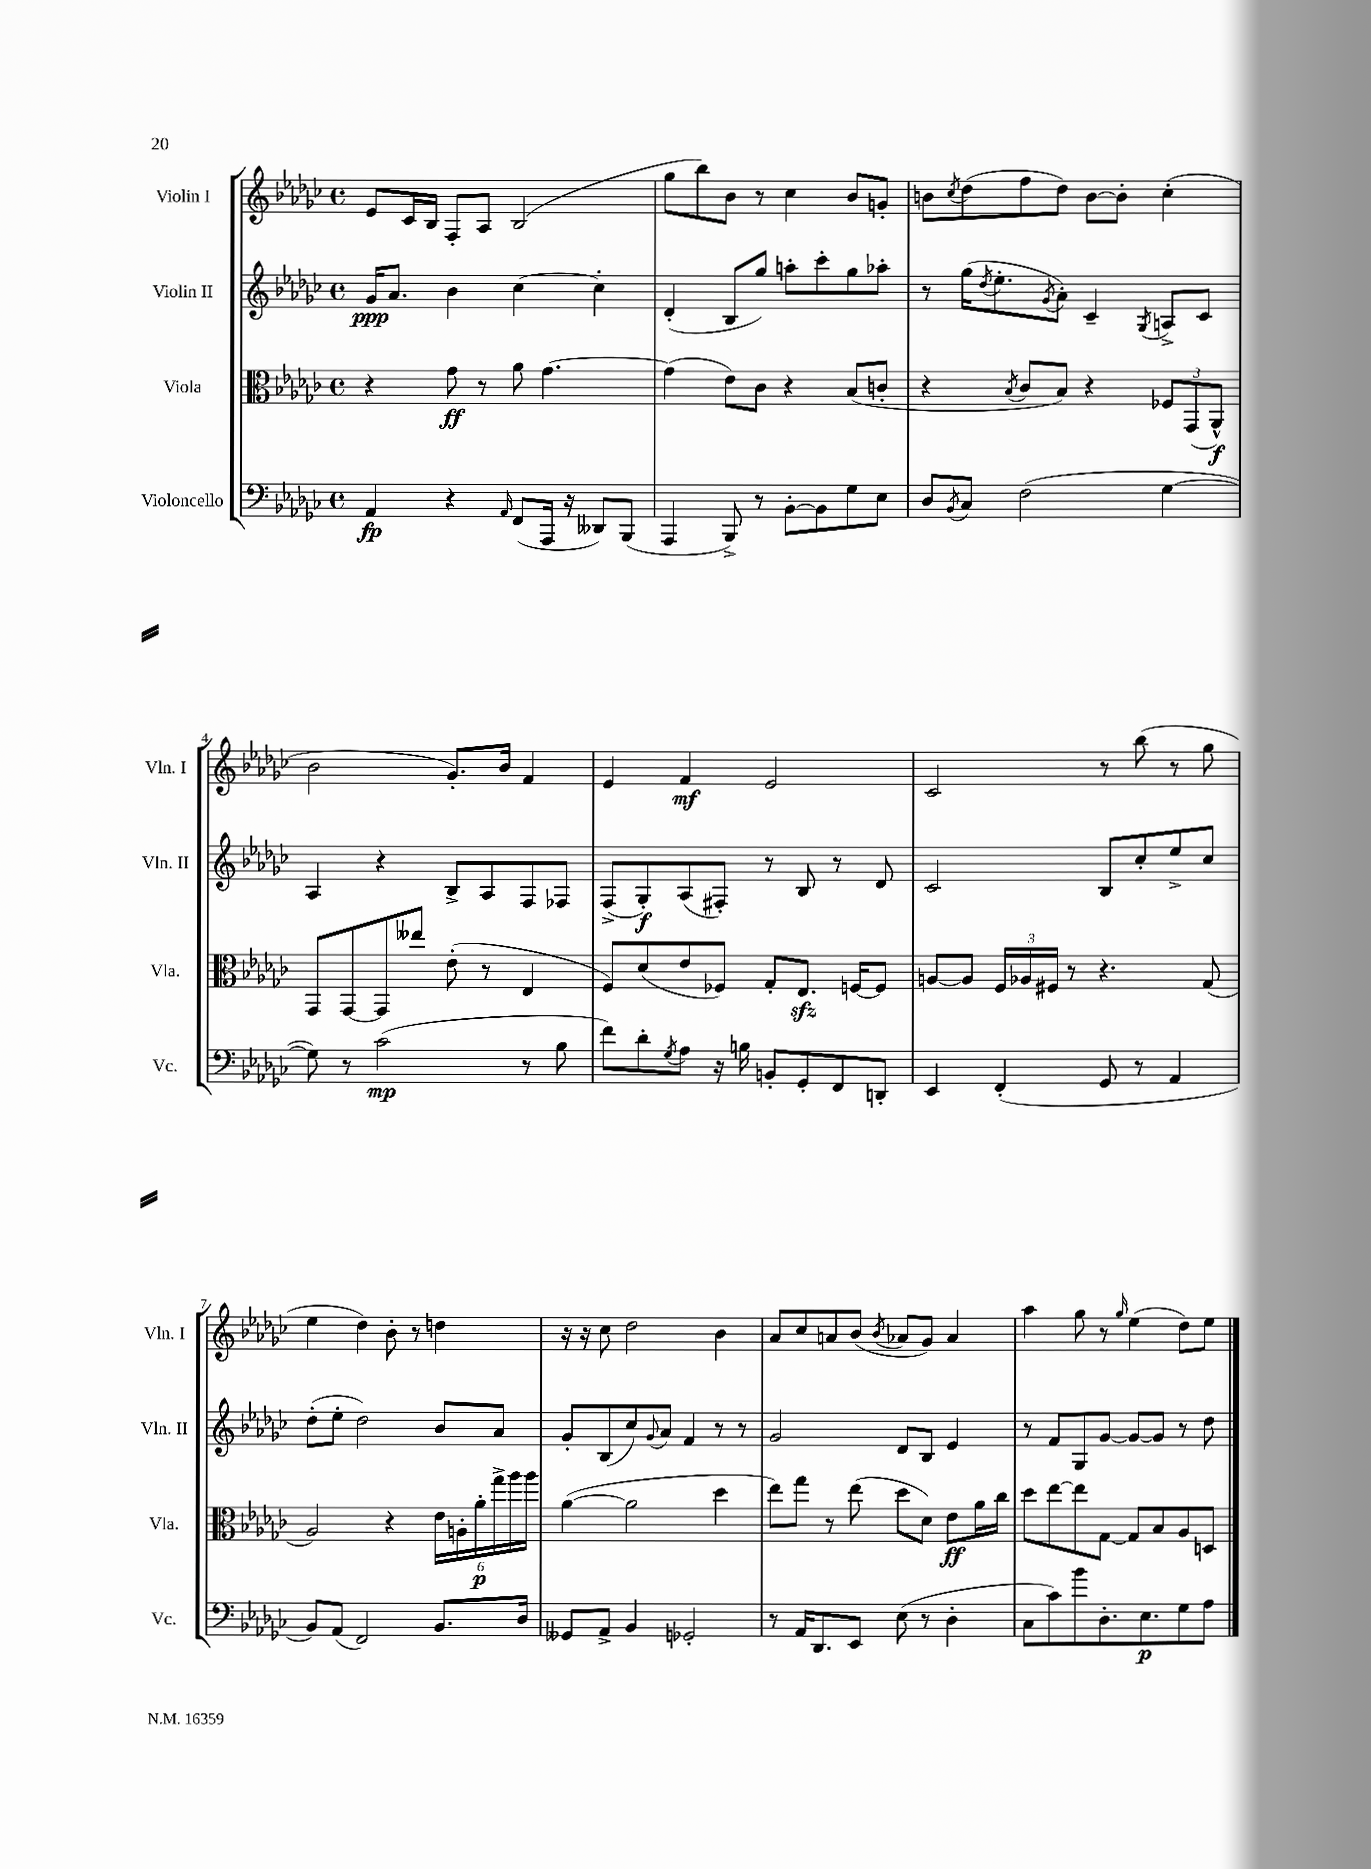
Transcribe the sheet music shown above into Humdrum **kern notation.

**kern	**kern	**kern	**kern
*staff4	*staff3	*staff2	*staff1
*clefF4	*clefC3	*clefG2	*clefG2
*k[b-e-a-d-g-c-]	*k[b-e-a-d-g-c-]	*k[b-e-a-d-g-c-]	*k[b-e-a-d-g-c-]
*M4/4	*M4/4	*M4/4	*M4/4
*met(c)	*met(c)	*met(c)	*met(c)
4AA-/	4r	16g-/LK	8e-/L
.	.	8.a-/J	.
.	.	.	16c-/L
.	.	.	16B-/JJ
4r	8g-\	4b-\	8F'/L
.	8r	.	8A-/J
16qqAA-/	.	.	.
(8FF/L	8a-\	[4cc-\	(2B-/
16AAA-/Jk	[4.g-\	.	.
16r	.	.	.
8DD--/L)	.	4cc-'\]	.
(8BBB-/J	.	.	.
=	=	=	=
4AAA-/	(4g-\]	(4d-'/	8gg-\L
.	.	.	8bb-\)
8BBB-^/)	8e-\L)	8B-/L	8b-\J
8r	8c-\J	8gg-/J)	8r
[8BB-'\L	4r	8aa'\L	4cc-\
8BB-\]	.	8ccc-'\	.
8G-\	(8B-/L	8gg-\	8b-/L
8E-\J	8c'/J	8aa-'\J	8g'/J
=	=	=	=
8D-/L	4r	8r	8b\L
8qBB-/	.	.	8qcc-/
8C-/J	.	(16gg-\LK	(8dd-\
.	.	8qdd-/	.
.	.	8.ee-'\	.
.	8qB-/	.	.
(2F\	8c-/L	.	8ff\
.	.	8qg-/	.
.	8B-/J)	8a-'\J)	8dd-\J)
.	4r	4c-~/	[8b\L
.	.	.	8b'\]J
.	.	8qG-/	.
[4G-\	12F-/L	8A^/L	(4cc-'\
.	(12GG-/	.	.
.	.	8c-/J	.
.	12AA-^^/J)	.	.
=	=	=	=
8G-\])	8GG-/L	4A-/	2b-\
8r	[8GG-/	.	.
(2c-\	8GG-/]	4r	.
.	8ee--/J	.	.
.	(8e-'\	8B-^/L	8.g-'/L)
.	8r	8A-/	.
.	.	.	16b-/Jk
8r	4E-/	8F/	4f/
8B-\	.	8F-/J	.
=	=	=	=
8f\L)	8F/L)	(8F^/L	4e-/
8d-'\	(8d-/	8G-'/)	.
8qG-/	.	.	.
8A-\J	8e-/	(8A-/	4f/
16r	8F-/J)	8F#'/J)	.
16B\	.	.	.
8BB'/L	8G-'/L	8r	2e-/
8GG-'/	8.E-/J	8B-/	.
8FF/	.	8r	.
.	[16F/LK	.	.
8DD'/J	8F/]J	8d-/	.
=	=	=	=
4EE-/	[8A/L	2c-/	2c-/
.	8A/]J	.	.
(4FF'/	24F/LL	.	.
.	24A-/	.	.
.	24F#/JJ	.	.
.	8r	.	.
8GG-/	4.r	8B-/L	8r
8r	.	8cc-'/	(8bb-\
4AA-/	.	8ee-^/	8r
.	(8G-/	8cc-/J	8gg-\
=	=	=	=
8BB-/L)	2A-/)	(8dd-'\L	4ee-\
(8AA-/J	.	8ee-'\J	.
2FF/)	.	2dd-\)	4dd-\)
.	4r	.	8b-'\
.	.	.	8r
8.BB-/L	24e-\LL	8b-/L	4dd\
.	24A'\	.	.
.	24a-'\	.	.
.	24gg-^\	8a-/J	.
.	24aa-\	.	.
16D-/Jk	.	.	.
.	24aa-\JJ	.	.
=	=	=	=
8GG--/L	([4a-\	8g-'/L	16r
.	.	.	16r
8AA-^/J	.	(8B-/	8cc-\
4BB-/	2a-\]	8cc-/)	2dd-\
.	.	8qqg-/	.
.	.	8a-/J	.
2GG-'/	.	4f/	.
.	4dd-\	8r	4b-\
.	.	8r	.
=	=	=	=
8r	8ee-\L)	2g-/	8a-/L
16AA-/LK	8gg-\J	.	8cc-/
8.DD-/	.	.	.
.	8r	.	8a/
8EE-/J	(8ee-\	.	(8b-/J
.	.	.	8qb-/
(8E-\	8dd-\L	8d-/L	8a-/L
8r	8d-\J)	8B-/J	8g-/J)
4D-'\	8e-\L	4e-/	4a-/
.	16a-\L	.	.
.	16cc-\JJ	.	.
=	=	=	=
8C-\L	8dd-\L	8r	4aa-\
8c-\)	[8ee-\	8f/L	.
8b-\	8ee-\]	8G-/	8gg-\
8.D-'\	[8G-\J	[8g-/J	8r
.	.	.	16qqgg-/
.	8G-/]L	8g-/_L	(4ee-\
8.E-\	.	.	.
.	8B-/	8g-/]J	.
8G-\	8A-/	8r	8dd-\L)
8A-\J	8D/J	8dd-\	8ee-\J
==	==	==	==
*-	*-	*-	*-
